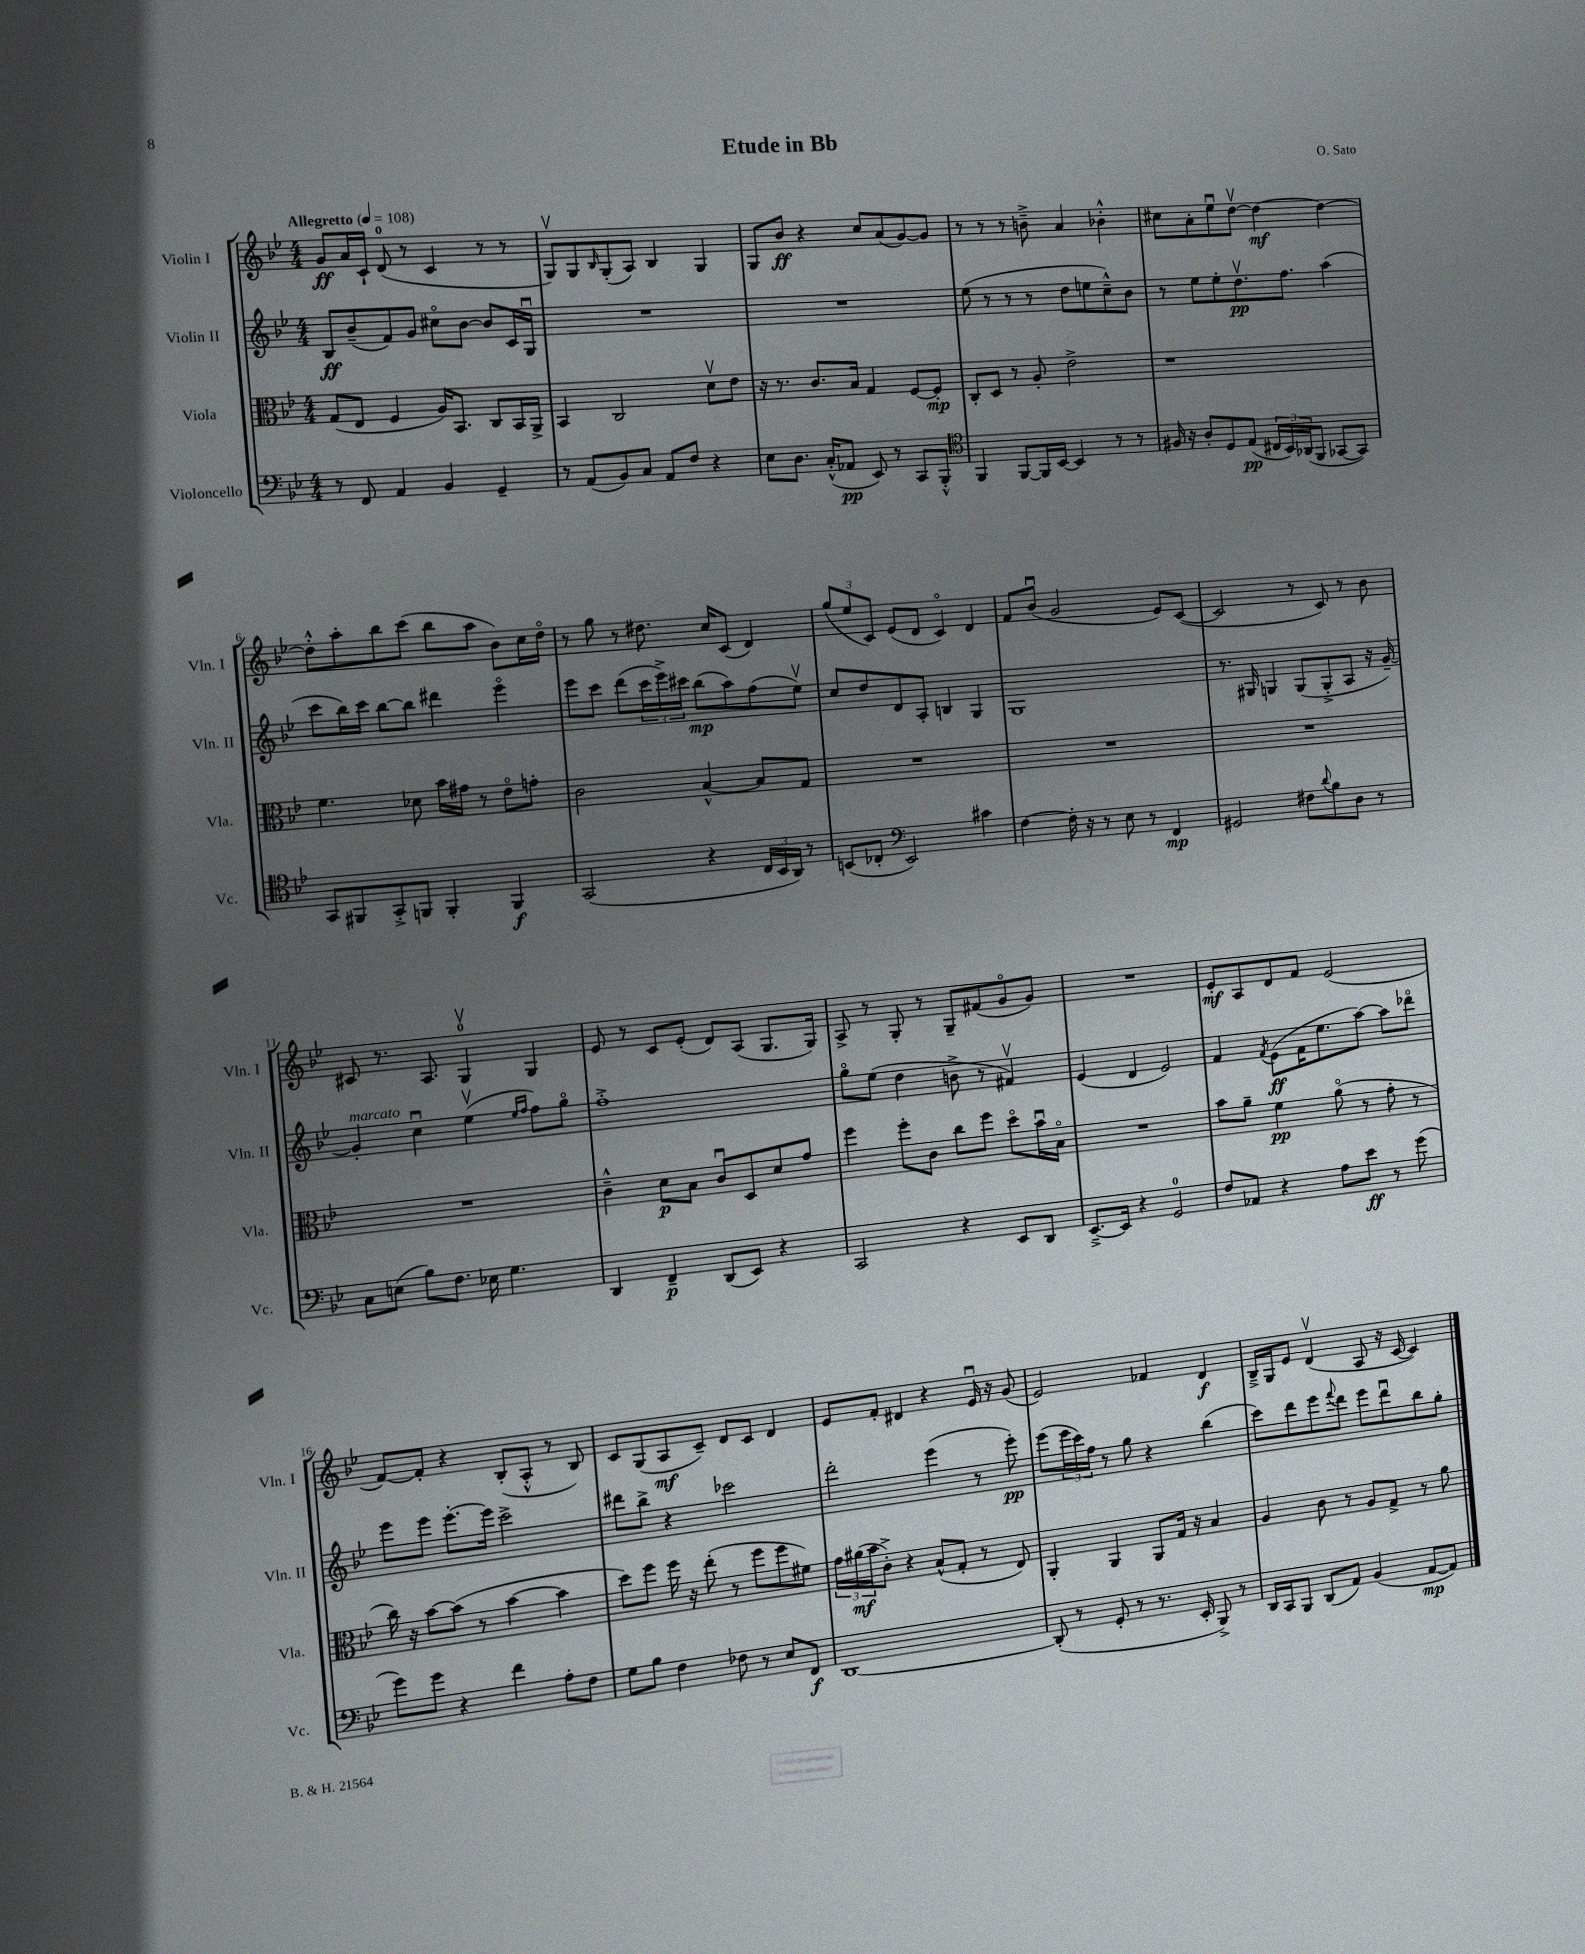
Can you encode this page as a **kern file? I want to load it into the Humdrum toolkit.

**kern	**kern	**kern	**kern
*staff4	*staff3	*staff2	*staff1
*clefF4	*clefC3	*clefG2	*clefG2
*k[b-e-]	*k[b-e-]	*k[b-e-]	*k[b-e-]
*M4/4	*M4/4	*M4/4	*M4/4
*MM108	*MM108	*MM108	*MM108
8r	(8G	8B-	8g
8FF	8E-	(8b-~	16a
.	.	.	16c`
4AA	4F	8f)	(8d
.	.	8g	8r
4BB-	16A)	8cc#o	4c
.	8.BB-	.	.
.	.	[8b-	.
4GG~	8C	8b-]	8r
.	16BB-	16c	8r
.	16AA^	16Gu	.
=	=	=	=
8r	4BB-	1r	8Gv)
(8AA	.	.	8G
.	.	.	16qqB-
8BB-)	2C	.	(8G'
8C	.	.	8A)
8AA	.	.	4B-
8F	.	.	.
4r	8dv	.	4G
.	8e-	.	.
=	=	=	=
8E-	16r	1r	8G
.	8.r	.	.
8.D	.	.	8b-
.	8.c	.	4r
(16C'^^	.	.	.
8AA-	.	.	.
.	16B-	.	.
8EE-)	4G	.	8cc
8r	.	.	(8a
8CC	[8F	.	[8g)
8BBB-'^^	8F']	.	8g]
=	=	=	=
*clefC4	*	*	*
4FF	8C'	(8ee-	8r
.	8D	8r	8r
[8FF	8r	8r	8r
16FF]	8A'	8r	8b~^
[16BB-	.	.	.
4BB-]	2e-^	8dd	4a
.	.	8ee	.
8r	.	8cc~^^)	4b-'^^
8r	.	8b-	.
=	=	=	=
16F#	1r	8r	8cc#
16r	.	.	.
8A'	.	8ee-	8a'
8D	.	8ee-'	8ee-u
(8E-	.	8.ddv	[8ddv
24C#	.	.	4dd_
24BB-)	.	.	.
.	.	8.ff	.
(24AA-	.	.	.
8FF	.	.	.
[8GG-	.	(4aa	4dd_
8GG-])	.	.	.
=	=	=	=
8GG	4.f	8ccc	8dd'^^]
8FF#	.	16bb-)	8aa'
.	.	16ccc	.
8GG'^	.	[8bb-	8bb-
8FF	8d-	8bb-]	(8ccc
4FF'	16b-	4ddd#	8bb-
.	16g#	.	.
.	8r	.	8aa
4FF	8e-o	4eee-o	8b-)
.	8g'	.	16cc
.	.	.	16ddo
=	=	=	=
(2GG	2c	8eee-	8r
.	.	8ccc	8gg
.	.	(8ddd	8r
.	.	24ccc	8.dd#
.	.	24eee-^)	.
.	.	24ccc#	.
4r	[4B-^^	(8bb-	.
.	.	.	16cc
.	.	8aa)	(8c
24C	8B-]	(8ff	4d)
24BB-	.	.	.
24AA)	.	.	.
8r	8G	8ee-v)	.
=	=	=	=
(8BB	1r	8cc	(12gg
.	.	.	12ee-
8C-'	.	8dd	.
.	.	.	12c)
*clefF4	*	*	*
2EE-)	.	8d	(8e-
.	.	8A'	8d
.	.	4B	4co)
4c#	.	4G	4d
=	=	=	=
[4F	1r	1G	8f
.	.	.	(8b-u
16F']	.	.	2g
16r	.	.	.
8r	.	.	.
8E-	.	.	.
8r	.	.	.
4FF	.	.	8e-)
.	.	.	([8c
=	=	=	=
2GG#	1r	8.r	2c]
.	.	16G#	.
.	.	4G	.
8F#	.	(8G	8r
8qqd	.	.	.
8B-	.	8G'^	8c)
8D	.	8A	8r
8r	.	16r	8b-
.	.	[16g~)	.
=	=	=	=
8C	1r	4g']	8c#
(8E	.	.	8.r
8B-)	.	4ccu	.
.	.	.	8.A
8.F	.	.	.
.	.	(4ee-v	4Gv
16E-	.	.	.
4.G	.	.	.
.	.	16qqee-	.
.	.	16qqff	.
.	.	8ff)	4G
.	.	8ggo	.
=	=	=	=
4DD	4c~^^	1ff'^	8e-
.	.	.	8r
4FF~	8d	.	8c
.	8B-	.	(8e-'
(8DD	8cu	.	8d)
8EE-)	8D	.	(8A
4r	8d	.	8.G
.	8g	.	.
.	.	.	16G)
=	=	=	=
2CC	4ff	8ggo	8A^
.	.	(8ee-	8r
.	8ff'	4dd	8G'
.	8c	.	8r
4r	8cc	8b^	8G~
.	8ff	8r	(8f#
8EE-	8ddo	4f#v)	8go
8DD	16b-u	.	8g)
.	16B-o	.	.
=	=	=	=
[8.EE-~^	1r	(4e-	1r
16EE-]	.	.	.
4r	.	4d	.
2GG	.	2e-)	.
=	=	=	=
8F	8b-	4f	8e-'
8AA-	8a~	.	8A
.	.	8qf	.
4r	4f	(8e-	8d
.	.	16f	8f
.	.	8.ee-	.
8A	(8ao	.	(2e-
8e-	8r	[8aa)	.
8r	8g'	8aa]	.
(8g	8r	8ddd-o	.
=	=	=	=
8g)	16cc)	8eee-	[8f)
.	16r	.	.
8g	[8b-	8eee-	8f']
4r	(8b-]	[8.eee-'	4r
.	8r	.	.
.	.	16eee-]	.
4f	[4b-	2ccc^	(8B-'
.	.	.	8A'^^
8A'	4b-]	.	8r
8F	.	.	8B-)
=	=	=	=
8G	8dd)	8ddd#	8c
8B-	8ff	8bb-^	(8G
4F	16ff	4r	8A
.	16r	.	.
.	(8ee-'	.	8c~)
8F-	8r	2ccc-	8d
8r	8ff	.	8c
8E-	8ff	.	4d
8FF	8f#)	.	.
=	=	=	=
[1DD	24g	2ddd'	8e-
.	(24a#	.	.
.	24b-	.	.
.	8c'^)	.	8f'
.	4r	.	4d#
.	(8B-^^	(4eee-	4r
.	8G'	.	.
.	8r	8r	16e-u
.	.	.	16r
.	8E-)	8eee-')	(8g
=	=	=	=
(8DD']	4AA'	(8eee-	2e-)
8r	.	24eee-	.
.	.	24ccc)	.
.	.	24ff	.
8GG'	4AA	8r	.
8r	.	8gg	.
8.r	8AA	4r	4f-
.	16G	.	.
16EE-'	16r	.	.
8BBB-^)	4B-	(4bb-	4d
8r	.	.	.
=	=	=	=
16DD	4A	8ccc)	16B-~^
16CC	.	.	16G
8BBB-	.	8ddd	8e-
(8DD	8c	8eee-	(4dv
.	.	8qqfff	.
8AA)	8r	8ddd	.
(4BB-	8A	8eee-	8A
.	8G^	8dddu	16r
.	.	.	[16c
[8AA	8r	8bb-	4c])
8AA])	8a	8gg'	.
==	==	==	==
*-	*-	*-	*-
